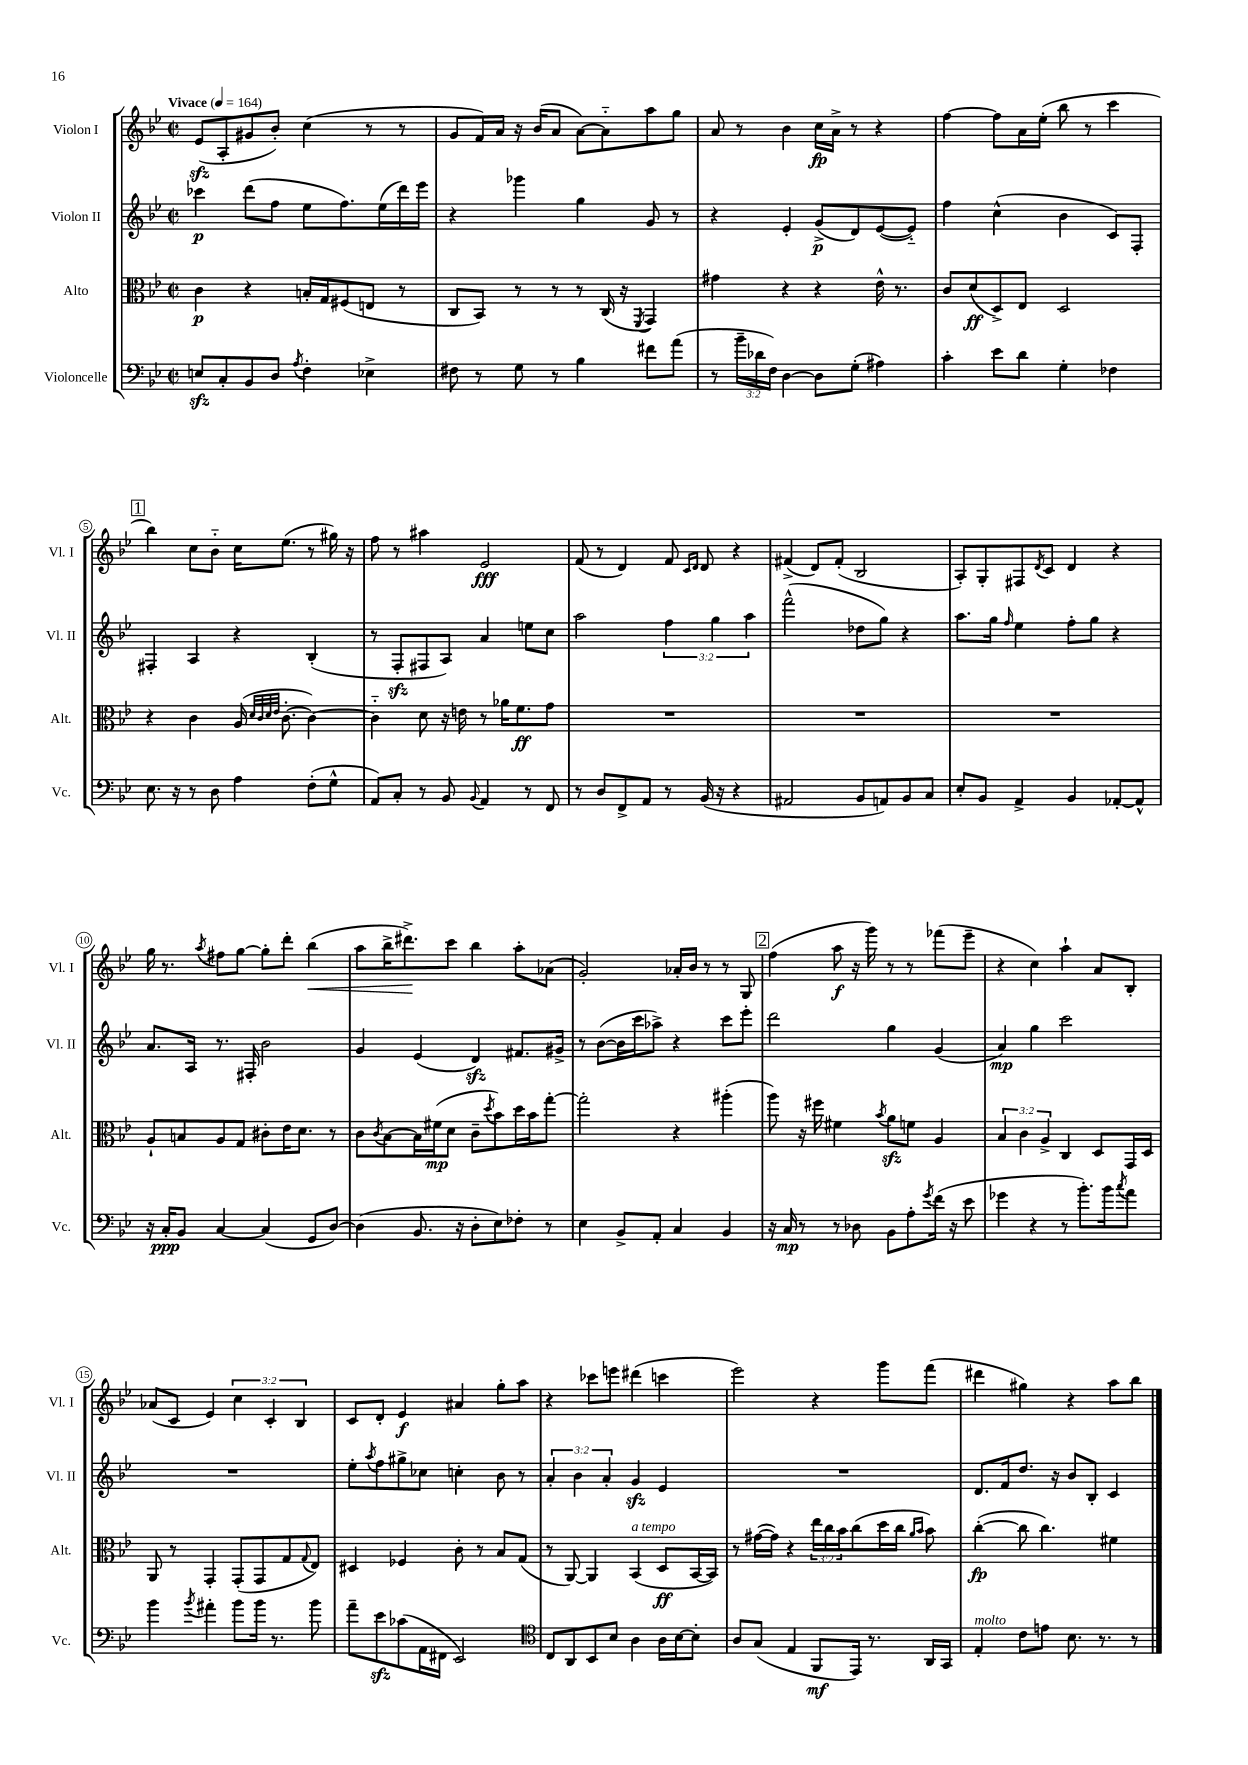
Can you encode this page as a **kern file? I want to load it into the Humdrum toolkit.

**kern	**kern	**kern	**kern
*staff4	*staff3	*staff2	*staff1
*clefF4	*clefC3	*clefG2	*clefG2
*k[b-e-]	*k[b-e-]	*k[b-e-]	*k[b-e-]
*M2/2	*M2/2	*M2/2	*M2/2
*met(c|)	*met(c|)	*met(c|)	*met(c|)
*MM164	*MM164	*MM164	*MM164
8E	4c	4ccc-	(8e-
8C'	.	.	8A'
8BB-	4r	(8ddd	8g#
8D	.	8ff	8b-')
8qA	.	.	.
4F'	16B'	8ee-	(4cc
.	16G	.	.
.	(8F#	8.ff)	.
4E-^	8E	.	8r
.	.	(16ee-	.
.	8r	16ddd)	8r
.	.	16eee-	.
=	=	=	=
8F#	8C	4r	8g
8r	8BB-)	.	16f)
.	.	.	16a
8G	8r	4ggg-	16r
.	.	.	(16b-
8r	8r	.	8a
4B-	8r	4gg	[8a)
.	(16C	.	8a'~]
.	16r	.	.
.	8qFF	.	.
8f#	4GG)	8g	8aa
(8a	.	8r	8gg
=	=	=	=
8r	4g#	4r	8a
24b-~	.	.	8r
24d-	.	.	.
24F)	.	.	.
[4D	4r	4e-'	4b-
8D]	4r	(8g^	16cc
.	.	.	16a^
(8G'	.	8d)	8r
4A#)	16e-^^	([8e-	4r
.	8.r	.	.
.	.	8e-'~])	.
=	=	=	=
4c'	8c	4ff	[4ff
.	(8d	.	.
8e-	8D^)	(4cc^^	8ff]
8d	8E-	.	16a
.	.	.	(16ee-'
4G'	2D	4b-	8bb-
.	.	.	8r
4F-	.	8c)	4ccc
.	.	8F'	.
=	=	=	=
8.E-	4r	4F#'	4bb-)
16r	.	.	.
8r	4c	4A	8cc
8D	.	.	8b-'~
4A	(16A	4r	16cc
.	32qqd	.	.
.	32qqc	.	.
.	32qqd	.	.
.	32qqe-	.	.
.	[8.c'	.	(8.ee-
(8F'	4c_)	(4B-'	8r
8G^^	.	.	16gg#)
.	.	.	16r
=	=	=	=
8AA)	4c'~]	8r	8ff
8C'	.	8F'	8r
8r	8d	8F#	4aa#
8BB-	16r	8A)	.
.	16e	.	.
8qqBB-	.	.	.
4AA	8r	4a	2e-
.	16a-	.	.
.	8.f	.	.
8r	.	8ee	.
8FF	8g	8cc	.
=	=	=	=
8r	1r	2aa	(8f
8D	.	.	8r
8FF^	.	.	4d)
8AA	.	.	.
8r	.	6ff	8f
.	.	.	16qqc
.	.	.	16qqd
(16BB-	.	.	8d
.	.	6gg	.
16r	.	.	.
4r	.	.	4r
.	.	6aa	.
=	=	=	=
2AA#	1r	(2fff^^	(4f#^
.	.	.	8d)
.	.	.	(8f#'
8BB-	.	8dd-	2B-
8AA)	.	8gg)	.
8BB-	.	4r	.
8C	.	.	.
=	=	=	=
8E-'	1r	8.aa	8A')
8BB-	.	.	8G'
.	.	16gg	.
.	.	16qqff	.
4AA^	.	4ee-	8F#
.	.	.	8qd
.	.	.	8c
4BB-	.	8ff'	4d
.	.	8gg	.
[8AA-'	.	4r	4r
8AA-^^]	.	.	.
=	=	=	=
16r	8A`	8.a	16gg
16C'	.	.	8.r
8BB-	8B	.	.
.	.	16A	.
.	.	.	8qaa
[4C	8A	8.r	8ff#
.	8G	.	[8gg
.	.	16F#'	.
(4C]	8c#'	2b-	8gg']
.	16e-	.	8ddd'
.	8.d	.	.
8GG	.	.	(4bb-
[8D)	8r	.	.
=	=	=	=
(4D]	8c	4g	8aa
.	8qc	.	.
.	[8B-	.	16bb-^
.	.	.	8.ddd#^)
8.BB-	16B-]	(4e-	.
.	(16f#	.	.
.	8d	.	8ccc
16r	.	.	.
8D'	8c~	4d)	4bb-
.	8qdd	.	.
8E-)	8b-)	.	.
8F-'	16dd	8.f#	8aa'
.	16b-	.	.
8r	[8gg'	.	(8a-
.	.	16g#^	.
=	=	=	=
4E-	2gg']	8r	2g')
.	.	([8b-	.
8BB-^	.	16b-]	.
.	.	16ccc	.
8AA'	.	8aa-^)	.
4C	4r	4r	16a-'
.	.	.	16b-
.	.	.	8r
4BB-	(4aa#'	8ccc	8r
.	.	8eee-'	8G
=	=	=	=
16r	8aa)	2ddd	(4ff
16C	.	.	.
8r	16r	.	.
.	16ff#	.	.
8r	4f#	.	8aa
8D-	.	.	16r
.	.	.	16ggg)
.	8qb-	.	.
8BB-	8a	4gg	8r
8A'	8f	.	8r
8qg	.	.	.
(16f	4A	(4g	(8fff-
16r	.	.	.
8e-	.	.	8eee-~
=	=	=	=
4g-	6B-	4a)	4r
.	6c	.	.
4r	.	4gg	4cc)
.	6A^	.	.
8r	4C	2ccc	4aa`
8.b-')	.	.	.
.	8D	.	8a
16b-	.	.	.
8qcc	.	.	.
8a	16GG	.	8B-'
.	16D	.	.
=	=	=	=
4b-	8AA	1r	(8a-
.	8r	.	8c
8qb-	.	.	.
4a#'	4GG'	.	4e-)
8b-	(8GG'	.	6cc
16b-	8GG	.	.
.	.	.	6c'
8.r	.	.	.
.	8G	.	.
.	.	.	6B-
.	8qqG	.	.
8b-	8E-)	.	.
=	=	=	=
8a~	4D#	8ee-'	8c
.	.	8qaa	.
8e-	.	8ff	8d'
(8c-	4F-	8gg#^	4e-
16AA	.	8cc-	.
16FF#	.	.	.
2EE-)	8c'	4cc'	4a#
.	8r	.	.
.	8B-	8b-	8gg'
.	(8G	8r	8aa
=	=	=	=
*clefC4	*	*	*
8C	8r	6a'	4r
8AA	[8AA)	.	.
.	.	6b-	.
8BB-	4AA]	.	8ccc-
.	.	6a'	.
8B-	.	.	8eee
4A	(4BB-	4g	(4ddd#
16A	8D	4e-	4ccc
[16B-	.	.	.
8B-']	[16BB-	.	.
.	16BB-])	.	.
=	=	=	=
8A	8r	1r	2eee-)
(8G	([16g#	.	.
.	16g#])	.	.
4E-	4r	.	.
8FF	24ee-	.	4r
.	24cc	.	.
.	24b-	.	.
16EE-)	(8cc	.	.
8.r	.	.	.
.	16dd	.	8ggg
.	16cc	.	.
.	16qqa	.	.
.	16qqb-	.	.
16AA	8b-)	.	(8fff
16GG	.	.	.
=	=	=	=
4E-'	([4cc'	8.d	4ddd#
.	.	16f	.
8c	8cc]	8.dd	4gg#)
8e	4.cc)	.	.
.	.	16r	.
8.B-	.	8b-	4r
.	.	8B-'	.
8.r	.	.	.
.	4f#	4c	8aa
8r	.	.	8bb-
==	==	==	==
*-	*-	*-	*-
